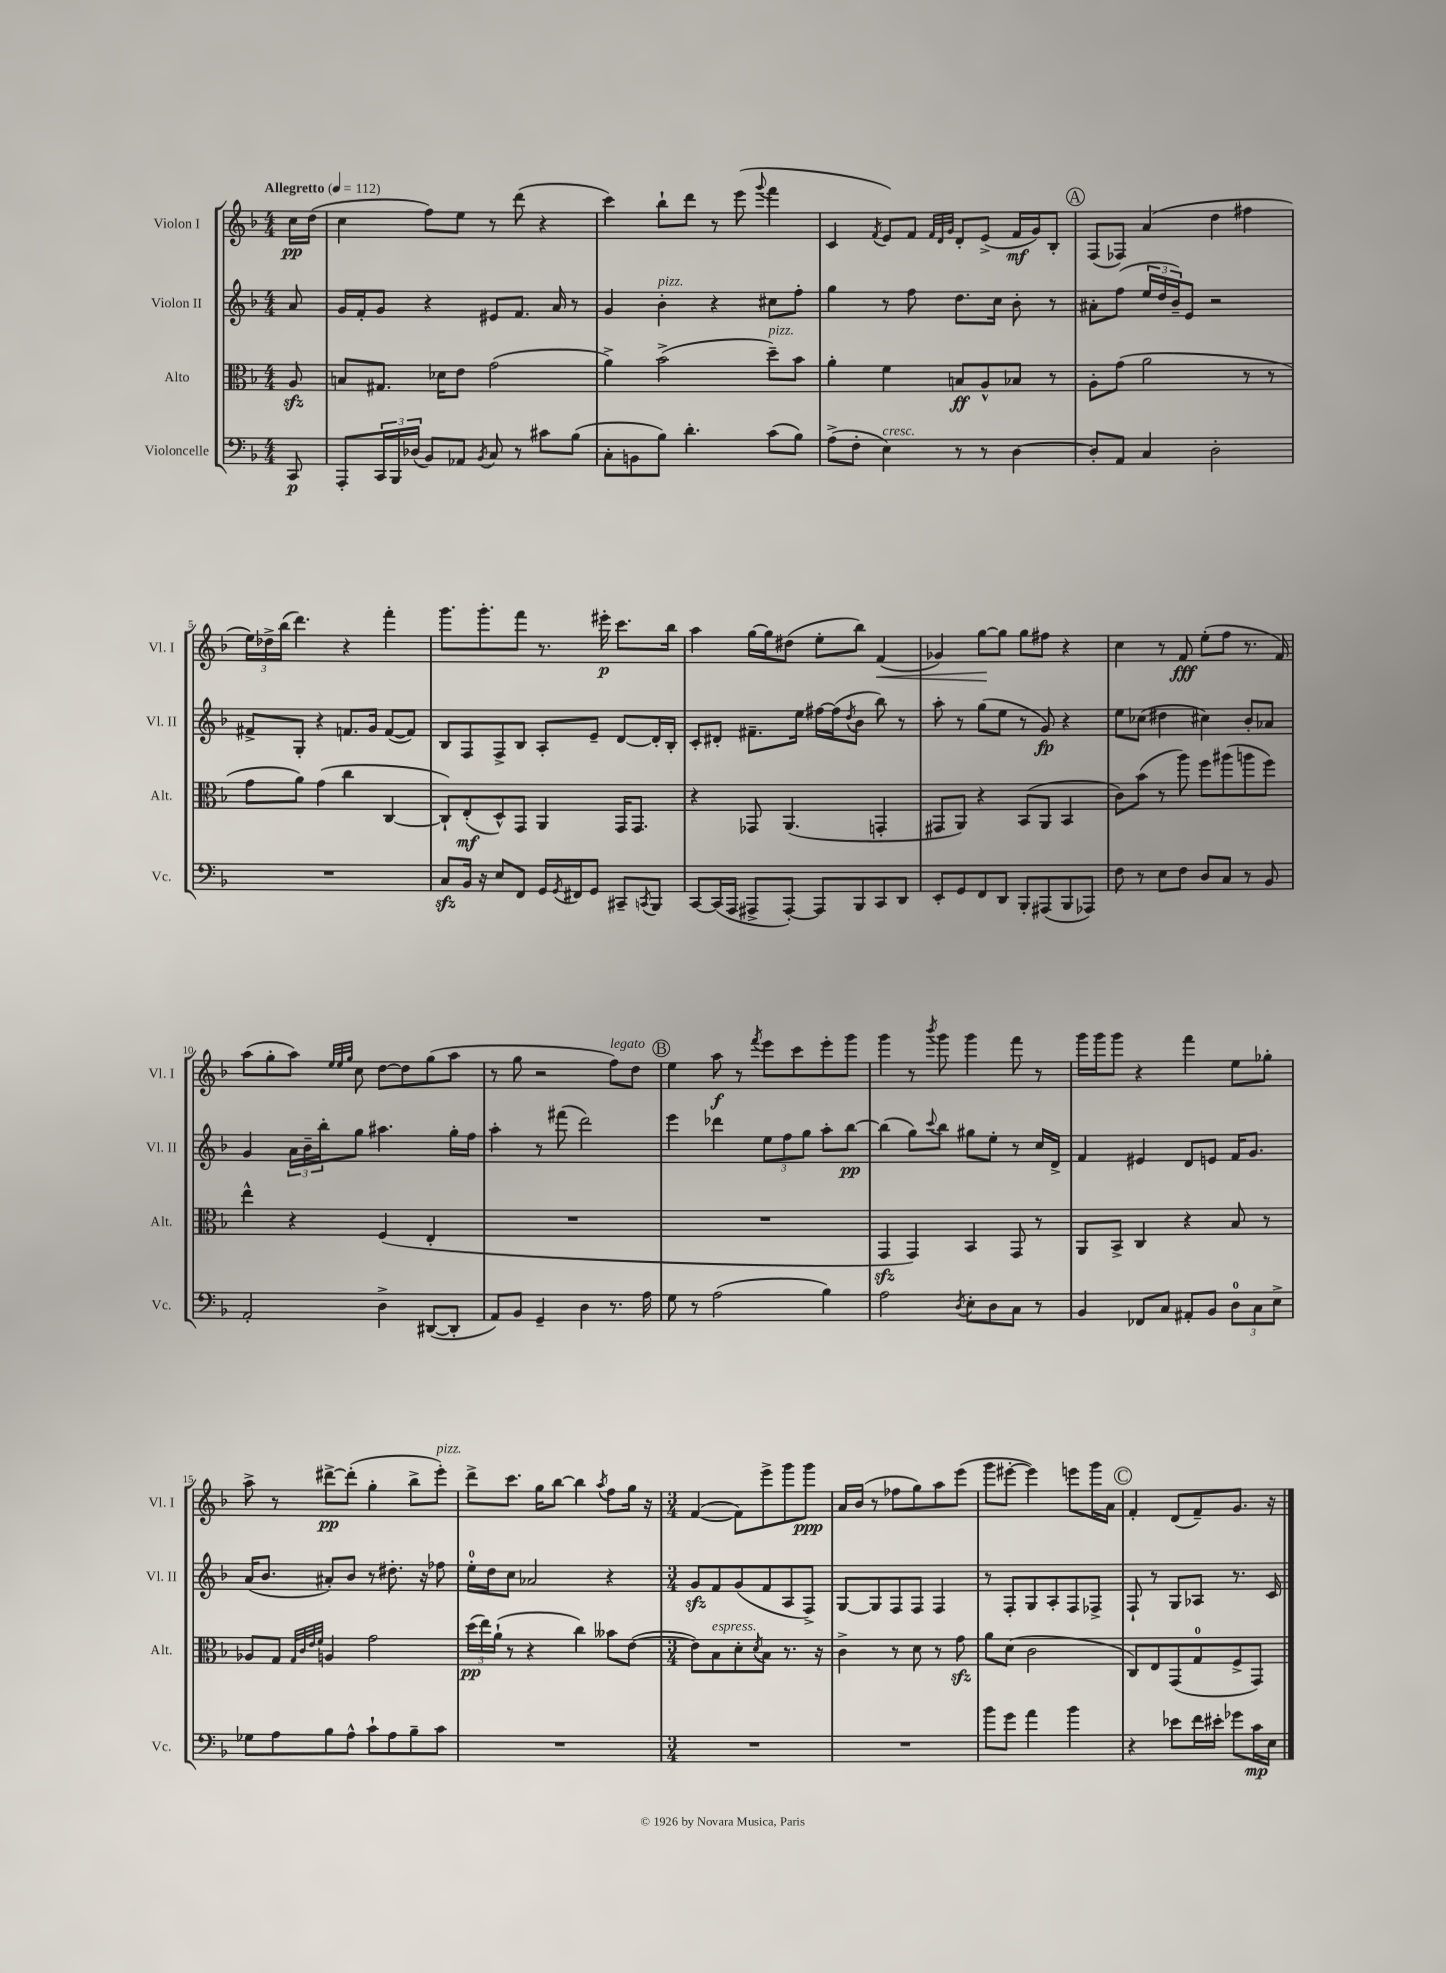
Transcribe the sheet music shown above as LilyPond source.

<<
\new StaffGroup <<
\new Staff = "s0" \with { instrumentName = "Violon I" shortInstrumentName = "Vl. I" } {
    \clef treble \key f \major \numericTimeSignature \time 4/4 \partial 8 \tempo "Allegretto" 4 = 112
    c''16\pp d''16( |
    c''4 f''8) e''8 r8 d'''8( r4 |
    c'''4) bes''8-! d'''8 r8 e'''8( \appoggiatura { g'''8 } f'''4 |
    c'4 \acciaccatura { f'8 } e'8) f'8 \grace { f'32 d'32 g'32 } d'8-. e'8->( f'16\mf g'16) bes8-. |
    \mark \markup { \circle "A" } f8( fes8) a'4( d''4 fis''4 |
    \tuplet 3/2 { e''16) des''16-> bes''16( } d'''4.) r4 f'''4-. |
    g'''8. g'''8.-. f'''8 r8. eis'''16-.\p c'''8. bes''16 |
    a''4 g''16~ g''16 dis''8( e''8-. bes''8) f'4\<( |
    ges'4) g''8~\! g''8 g''8 fis''8 r4 |
    c''4 r8 f'8\fff e''8-.( f''8 r8. f'16) |
    a''8( g''8-. a''8) \grace { e''32 e''32 g''32 } c''8 d''8~ d''8 g''8( a''8 |
    r8 g''8 r2 f''8^\markup { \italic "legato" }) d''8 |
    \mark \markup { \circle "B" } e''4 a''8\f r8 \acciaccatura { f'''8 } e'''8 c'''8 e'''8-. g'''8 |
    g'''4 r8 \acciaccatura { bes'''8 } g'''8 g'''4 f'''8 r8 |
    g'''16 g'''16 g'''8 r4 f'''4 e''8 ges''8-. |
    a''8-> r8 dis'''8~->\pp dis'''8-.( g''4-. bes''8-> e'''8-.^\markup { \italic "pizz." }) |
    d'''8-> c'''8. g''16 bes''8~ bes''4 \acciaccatura { a''8 } f''8 g''16 r16 |
    \numericTimeSignature \time 3/4 f'4~( f'8) e'''8-> g'''8 g'''8\ppp |
    a'16 bes'16( r8 fes''8 g''8) a''8 e'''8( |
    g'''8 eis'''8~-. eis'''4) e'''8 g'''16 a'16 |
    \mark \markup { \circle "C" } f'4-. d'8( f'8--) g'8. r16 \bar "|." |
}
\new Staff = "s1" \with { instrumentName = "Violon II" shortInstrumentName = "Vl. II" } {
    \clef treble \key f \major \numericTimeSignature \time 4/4 \partial 8
    a'8 |
    g'16 f'16-. g'8 r4 eis'8 f'8. a'16 r8 |
    g'4 bes'4-.^\markup { \italic "pizz." } r4 cis''8 f''8-. |
    g''4 r8 f''8 d''8. c''16 bes'8-. r8 |
    \mark \markup { \circle "A" } ais'8-. f''8( \tuplet 3/2 { e''16 d''16 bes'16--) } e'8 r2 |
    fis'8-> g8-. r4 f'8. g'16 f'8~( f'8) |
    bes8 f8 f8-> bes8 a8-. e'8-- d'8~ d'16-. bes16-. |
    c'8-. dis'8-. fis'8.-- e''16 fis''16~ fis''16( \acciaccatura { d''8 } bes'8 bes''8) r8 |
    a''8-. r8 g''8( e''8 r8 g'8\fp) r4 |
    e''8 ces''8( dis''4 cis''4) bes'8-. aes'8 |
    g'4 \tuplet 3/2 { a'16 bes'16-- bes''16-. } g''8 ais''4. g''16-. f''16 |
    a''4-. r8 fis'''8( d'''2) |
    \mark \markup { \circle "B" } e'''4 des'''4 \tuplet 3/2 { e''8 f''8 g''8 } a''8-. bes''8~\pp |
    bes''4( g''8) \appoggiatura { c'''8 } bes''8 gis''8 e''8-. r8 c''16 d'16-> |
    f'4 eis'4 d'8 e'8 f'16 g'8. |
    a'16( bes'8. ais'8-.) bes'8 r8 dis''8.-. r16 fes''8 |
    e''16-0-. d''16 c''8 aes'2 r4 |
    \numericTimeSignature \time 3/4 g'8\sfz f'8 g'8( f'8 a8 f8->) |
    g8~ g8 f8 f8 f4 |
    r8 f8-. g8 a8-. f8 fes8-> |
    \mark \markup { \circle "C" } f8-! r8 g8 aes8 r8. c'16 \bar "|." |
}
\new Staff = "s2" \with { instrumentName = "Alto" shortInstrumentName = "Alt." } {
    \clef alto \key f \major \numericTimeSignature \time 4/4 \partial 8
    a8\sfz |
    b8 gis8. des'16 e'8 g'2( |
    a'4->) bes'2->( d''8--^\markup { \italic "pizz." }) bes'8 |
    a'4-. f'4 b8\ff a8-^ bes8 r8 |
    \mark \markup { \circle "A" } a8-. g'8( a'2 r8 r8 |
    g'8 a'8) g'4( c''4 c4~ |
    c8-!) e8-.\mf( d8-^) g,8 a,4 g,16 g,8. |
    r4 ges,8 a,4.( g,4-. |
    gis,8 a,8) r4 bes,8( a,8 bes,4 |
    c'8) bes'8( r8 a''8) f''8 ais''8( a''8 f''8) |
    e''4-^ r4 f4( e4-. |
    R1 |
    \mark \markup { \circle "B" } R1 |
    g,4\sfz g,4) bes,4 g,8 r8 |
    a,8 bes,8-> c4 r4 bes8 r8 |
    aes8 g8 \grace { g32 c'32 e'32 f'32 } a4 g'2 |
    \tuplet 3/2 { d''16\pp( e''16) a'16-!( } r8 r4 c''4) beses'8 e'8~( |
    \numericTimeSignature \time 3/4 e'8) bes8^\markup { \italic "espress." } d'8-. \acciaccatura { d'8 } bes8 r8. r16 |
    c'4-> r8 d'8 r8 g'8\sfz |
    a'8 d'8( c'2 |
    \mark \markup { \circle "C" } c8) e8 g,8( g8-0 f8-> g,8) \bar "|." |
}
\new Staff = "s3" \with { instrumentName = "Violoncelle" shortInstrumentName = "Vc." } {
    \clef bass \key f \major \numericTimeSignature \time 4/4 \partial 8
    c,8\p |
    a,,8-. \tuplet 3/2 { c,16 bes,,16 des16( } bes,8) aes,8 \acciaccatura { bes,8 } c8 r8 cis'8 bes8( |
    c8-. b,8 bes8) d'4.-. c'8( bes8) |
    a8->( f8-. e4^\markup { \italic "cresc." }) r8 r8 d4~ |
    \mark \markup { \circle "A" } d8-. a,8 c4 d2-. |
    R1 |
    c8\sfz bes,16 r16 e8 f,8 g,16 \acciaccatura { g,8 } fis,16 g,8 cis,8-- \acciaccatura { c,8 } bes,,8 |
    c,8~ c,16( a,,16 ais,,8-> ais,,8~-.) ais,,8 bes,,8 c,8 d,8 |
    e,8-. g,8 f,8 d,8 bes,,8-. ais,,8( bes,,8 aes,,8) |
    f8 r8 e8 f8 d8 c8 r8 bes,8 |
    a,2-. d4-> dis,8~( dis,8-. |
    a,8) bes,8 g,4-- d4 r8. a16 |
    \mark \markup { \circle "B" } g8 r8 a2( bes4) |
    a2 \acciaccatura { d8 } e8-. d8 c8 r8 |
    bes,4 fes,8 c8 ais,8-. bes,8 \tuplet 3/2 { d8-0 c8 e8-> } |
    ges8 a8 bes8 a8-^ c'8-! a8 bes8-- c'8 |
    R1 |
    \numericTimeSignature \time 3/4 R2. |
    R2. |
    bes'8 g'8 a'4 bes'4 |
    \mark \markup { \circle "C" } r4 ees'8 f'16 eis'16-. ges'8 c'16\mp e16 \bar "|." |
}
>>
>>
